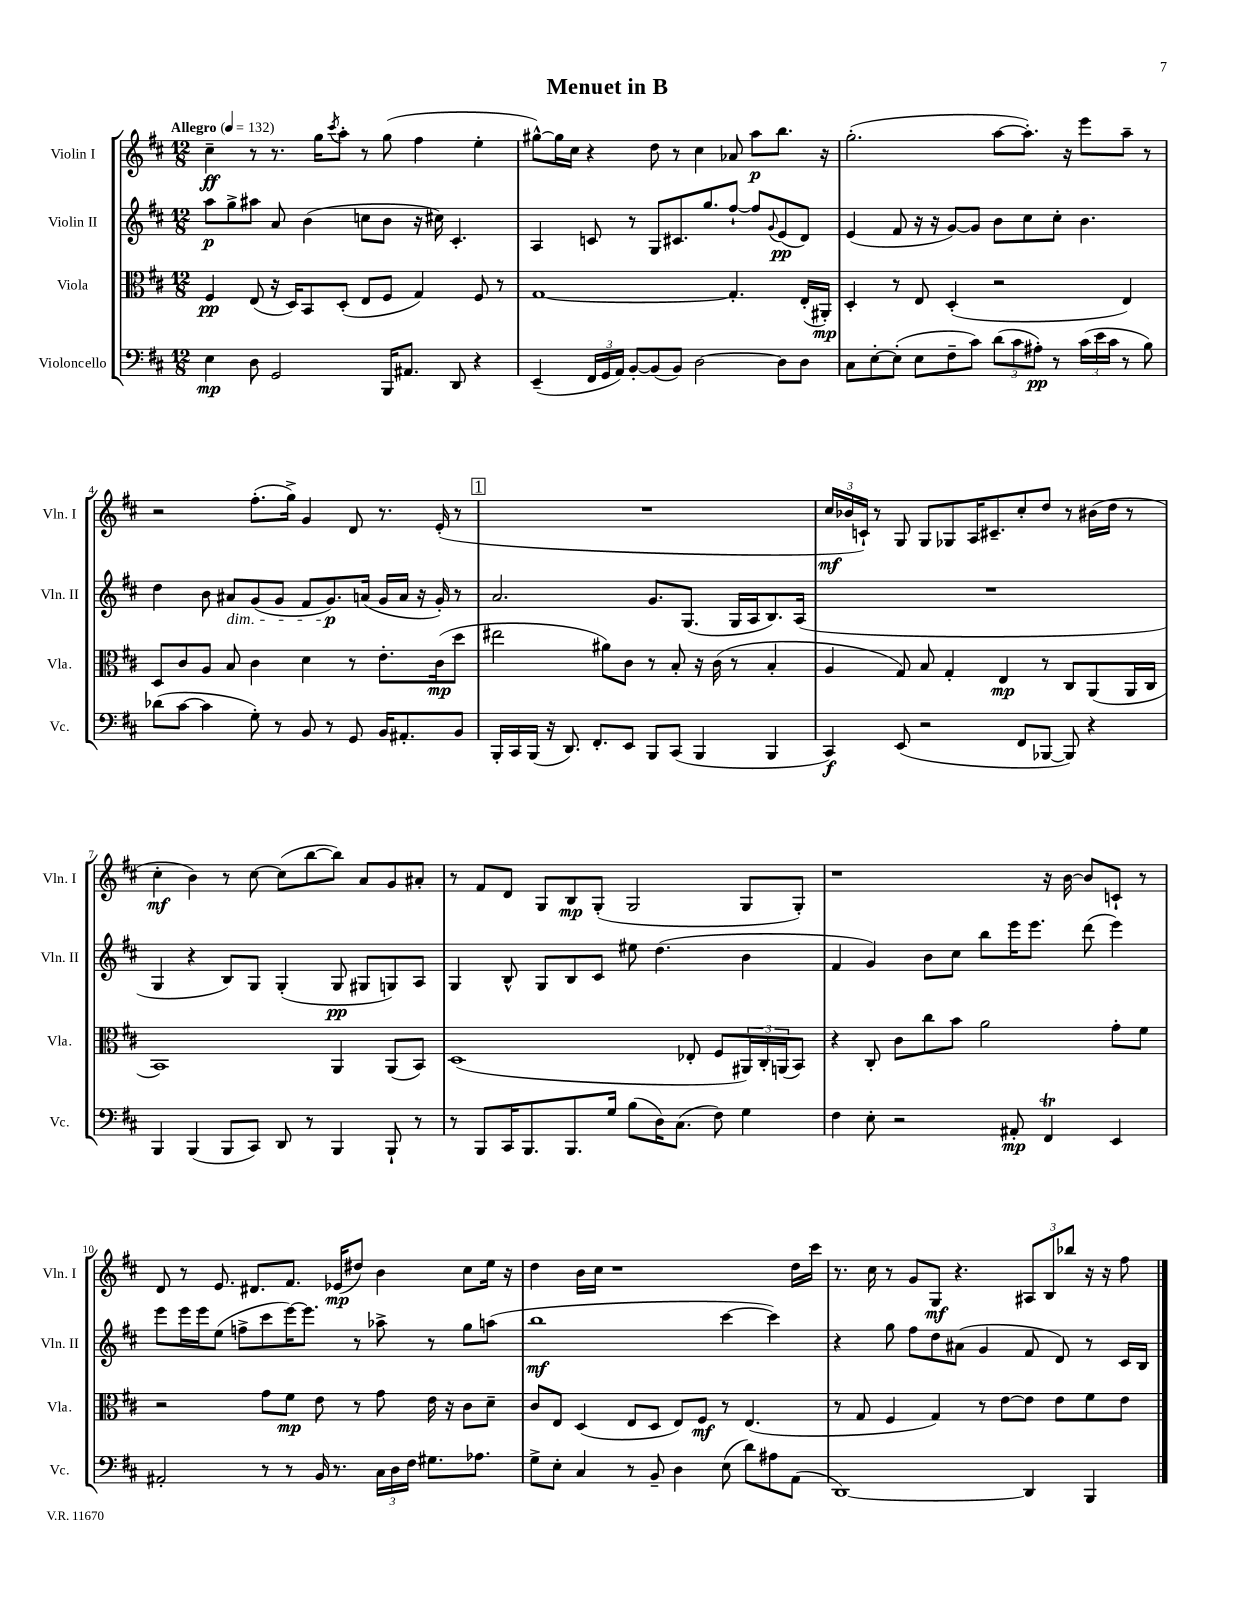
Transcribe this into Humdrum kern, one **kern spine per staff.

**kern	**dynam	**kern	**dynam	**kern	**dynam	**kern	**dynam
*part4	*part4	*part3	*part3	*part2	*part2	*part1	*part1
*staff4	*staff4	*staff3	*staff3	*staff2	*staff2	*staff1	*staff1
*I"Violoncello	*	*I"Viola	*	*I"Violin II	*	*I"Violin I	*
*I'Vc.	*	*I'Vla.	*	*I'Vln. II	*	*I'Vln. I	*
*clefF4	*	*clefC3	*	*clefG2	*	*clefG2	*
*k[f#c#]	*	*k[f#c#]	*	*k[f#c#]	*	*k[f#c#]	*
*M12/8	*	*M12/8	*	*M12/8	*	*M12/8	*
*MM132	*	*MM132	*	*MM132	*	*MM132	*
=1	=1	=1	=1	=1	=1	=1	=1
!	!	!	!	!	!	!LO:TX:a:B:t=Allegro	!
4E\	mp	4F#/	pp	8aa\L	p	4cc#~\	ff
.	.	.	.	8gg^\	.	.	.
8D\	.	(8E/	.	8aa#X\J	.	8r	.
2GG/	.	16r	.	8a/	.	8.r	.
.	.	16D/KL)	.	.	.	.	.
.	.	8BB/	.	(4b\	.	.	.
.	.	.	.	.	.	16gg\KL	.
.	.	.	.	.	.	8qccc#/	.
.	.	(8D'/J	.	.	.	8aa'\J	.
.	.	8E/L	.	8ccn\L	.	8r	.
16BBB/KL	.	8F#/J	.	8b\J	.	(8gg\	.
8.AA#X/J	.	.	.	.	.	.	.
.	.	4G/)	.	16r	.	4ff#\	.
.	.	.	.	16cc#X\)	.	.	.
8DD/	.	.	.	4.c#'/	.	.	.
4r	.	8F#/	.	.	.	4ee'\	.
.	.	8r	.	.	.	.	.
=2	=2	=2	=2	=2	=2	=2	=2
(4EE~/	.	[1G	.	4A/	.	[8gg#X^^\L)	.
.	.	.	.	.	.	16gg#\L]	.
.	.	.	.	.	.	16cc#\JJ	.
24FF#/LL	.	.	.	8cn/	.	4r	.
24GG/	.	.	.	.	.	.	.
24AA/JJ)	.	.	.	.	.	.	.
[8BB'/L	.	.	.	8r	.	.	.
(8BB/]	.	.	.	8G/L	.	8dd\	.
8BB/J)	.	.	.	8.c#X/	.	8r	.
[2D\	.	.	.	.	.	4cc#\	.
.	.	.	.	8.gg/	.	.	.
.	.	4.G'/]	.	[8ff#`/J	.	8a-X/	.
.	.	.	.	8ff#/L]	.	8aa\L	p
.	.	.	.	8qqg/	.	.	.
8D\L]	.	.	.	(8e/	pp	8.bb\J	.
8D\J	.	(16E'/LL	.	8d/J)	.	.	.
.	.	16AA#X'/JJ)	mp	.	.	16r	.
=3	=3	=3	=3	=3	=3	=3	=3
8C#\L	.	4D'/	.	(4e/	.	(2.gg'\	.
[8E'\	.	.	.	.	.	.	.
(8E'\J]	.	8r	.	8f#/	.	.	.
8E\L	.	8E/	.	16r	.	.	.
.	.	.	.	16r	.	.	.
8F#~\	.	(4D'/	.	[8g/L)	.	.	.
8c#\J)	.	.	.	8g/J]	.	.	.
(12d\L	.	2r	.	8b\L	.	[8aa\L	.
12c#\	.	.	.	.	.	.	.
.	.	.	.	8cc#\	.	8.aa'\J])	.
12A#X'\J)	pp	.	.	.	.	.	.
8r	.	.	.	8cc#'\J	.	.	.
.	.	.	.	.	.	16r	.
(24c#\LL	.	.	.	4.b\	.	8eee\L	.
24e\	.	.	.	.	.	.	.
24c#\JJ	.	.	.	.	.	.	.
8r	.	4E/)	.	.	.	8aa~\J	.
8B\)	.	.	.	.	.	8r	.
!!LO:LB:g=z
=4	=4	=4	=4	=4	=4	=4	=4
(8d-X\L	.	8D/L	.	4dd\	.	2r	.
[8c#\J	.	8c#/	.	.	.	.	.
4c#\]	.	8A/J	.	8b\	.	.	.
!	!	!	!	!LO:TX:b:i:t=dim.	!	!	!
.	.	8B/	.	8a#X/L	.	.	.
8G'\)	.	4c#\	.	(8g/	.	(8.ff#'\L	.
8r	.	.	.	8g/J	.	.	.
.	.	.	.	.	.	16gg^\Jk)	.
8BB/	.	4d\	.	8f#/L	.	4g/	.
8r	.	.	.	8.g/)	p	.	.
8GG/	.	8r	.	.	.	8d/	.
.	.	.	.	(16an/Jk	.	.	.
16BB/KL	.	8.e'\L	.	16g/LL	.	8.r	.
8.AA#X'/	.	.	.	16a/JJ	.	.	.
.	.	.	.	16r	.	.	.
.	.	(16c#\k	mp	16g'/)	.	(16e'/	.
8BB/J	.	8dd\J	.	8r	.	8r	.
!!LO:REH:place=s1:t=1
=5	=5	=5	=5	=5	=5	=5	=5
16BBB'/LL	.	2ee#X\	.	2.a/	.	1.r	.
16CC#/	.	.	.	.	.	.	.
(16BBB/JJ	.	.	.	.	.	.	.
16r	.	.	.	.	.	.	.
8.DD/)	.	.	.	.	.	.	.
8.FF#'/L	.	.	.	.	.	.	.
.	.	8a#X\L)	.	.	.	.	.
8EE/J	.	8c#\J	.	.	.	.	.
8BBB/L	.	8r	.	8.g/L	.	.	.
(8CC#/J	.	8B'/	.	.	.	.	.
.	.	.	.	(8.G/J	.	.	.
4BBB/	.	16r	.	.	.	.	.
.	.	(16c#\	.	.	.	.	.
.	.	8r	.	16G/LL	.	.	.
.	.	.	.	16A/J	.	.	.
4BBB/	.	4B'/	.	8.B/)	.	.	.
.	.	.	.	(16A/Jk	.	.	.
=6	=6	=6	=6	=6	=6	=6	=6
4CC#/)	f	4A/	.	1.r	.	24cc#/LL	mf
.	.	.	.	.	.	24b-X/	.
.	.	.	.	.	.	24cn`/JJ)	.
.	.	.	.	.	.	8r	.
(8EE/	.	8G/)	.	.	.	8G/	.
2r	.	8B/	.	.	.	8G/L	.
.	.	4G'/	.	.	.	8G-X/	.
.	.	.	.	.	.	16A/K	.
.	.	.	.	.	.	8.c#X~/	.
.	.	4E/	mp	.	.	.	.
8FF#/L	.	.	.	.	.	8cc#'/	.
[8BBB-X/J	.	8r	.	.	.	8dd/J	.
8BBB-/])	.	8C#/L	.	.	.	8r	.
4r	.	(8AA/	.	.	.	(16b#X\LL	.
.	.	.	.	.	.	16dd\JJ	.
.	.	16AA/L	.	.	.	8r	.
.	.	16C#/JJ	.	.	.	.	.
!!LO:LB:g=z
=7	=7	=7	=7	=7	=7	=7	=7
4BBB/	.	1BB)	.	4G/	.	4cc#'\	mf
(4BBB/	.	.	.	4r	.	4b\)	.
8BBB/L	.	.	.	8B/L)	.	8r	.
8CC#/J)	.	.	.	8G/J	.	[8cc#\	.
8DD/	.	.	.	(4G'/	.	(8cc#\L]	.
8r	.	.	.	.	.	[8bb\	.
4BBB/	.	4AA/	.	8G/	pp	8bb\J])	.
.	.	.	.	8G#X/L	.	8a/L	.
8BBB`/	.	(8AA/L	.	8Gn/)	.	8g/	.
8r	.	8BB/J)	.	8A/J	.	8a#X'/J	.
=8	=8	=8	=8	=8	=8	=8	=8
8r	.	(1D	.	4G/	.	8r	.
8BBB/L	.	.	.	.	.	8f#/L	.
16CC#/K	.	.	.	8B^^/	.	8d/J	.
8.BBB/	.	.	.	.	.	.	.
.	.	.	.	8G/L	.	8G/L	.
8.BBB/	.	.	.	8B/	.	8B/	mp
.	.	.	.	8c#/J	.	(8G'/J	.
16G/Jk	.	.	.	.	.	.	.
(8B\L	.	.	.	8ee#X\	.	2G/	.
16D\K)	.	.	.	(4.dd\	.	.	.
(8.C#\J	.	.	.	.	.	.	.
.	.	8E-X'/	.	.	.	.	.
8F#\)	.	8F#/L	.	.	.	.	.
4G\	.	24AA#X/L)	.	4b\	.	8G/L	.
.	.	24C#'/	.	.	.	.	.
.	.	(24AAn/J	.	.	.	.	.
.	.	8BB/J)	.	.	.	8G'/J)	.
=9	=9	=9	=9	=9	=9	=9	=9
4F#\	.	4r	.	4f#/	.	1r	.
8E'\	.	8C#'/	.	4g/)	.	.	.
2r	.	8c#\L	.	.	.	.	.
.	.	8cc#\	.	8b\L	.	.	.
.	.	8b\J	.	8cc#\J	.	.	.
.	.	2a\	.	8bb\L	.	.	.
8AA#X'/	mp	.	.	16eee\K	.	.	.
.	.	.	.	8.eee\J	.	.	.
4FF#t/	.	.	.	.	.	16r	.
.	.	.	.	.	.	[16b\	.
.	.	.	.	(8ddd\	.	8b/L]	.
4EE/	.	8g'\L	.	4eee\)	.	8cn`/J	.
.	.	8f#\J	.	.	.	8r	.
!!LO:LB:g=z
=10	=10	=10	=10	=10	=10	=10	=10
2AA#X'/	.	2r	.	8eee\L	.	8d/	.
.	.	.	.	16eee\L	.	8r	.
.	.	.	.	16eee\J	.	.	.
.	.	.	.	(8ee\J	.	8.e/	.
.	.	.	.	8ffn^\L	.	.	.
.	.	.	.	.	.	8.d#X/L	.
8r	.	8g\L	.	8ccc#\	.	.	.
8r	.	8f#\J	mp	[16eee\K)	.	8.f#/J	.
.	.	.	.	8.eee\J]	.	.	.
16BB/	.	8e\	.	.	.	.	.
8.r	.	.	.	.	.	(16e-X/KL	mp
.	.	8r	.	8r	.	8dd#X/J)	.
24C#\LL	.	8g\	.	8aa-X^\	.	4b\	.
24D\	.	.	.	.	.	.	.
24F#\JJ	.	.	.	.	.	.	.
8.G#X\L	.	16e\	.	8r	.	.	.
.	.	16r	.	.	.	.	.
.	.	8c#\L	.	8gg\L	.	8cc#\L	.
8.A-X\J	.	.	.	.	.	.	.
.	.	8d~\J	.	(8aan\J	.	16ee\Jk	.
.	.	.	.	.	.	16r	.
=11	=11	=11	=11	=11	=11	=11	=11
8G^\L	.	8c#/L	.	1bb	mf	4dd\	.
8E'\J	.	8E/J	.	.	.	.	.
4C#/	.	(4D/	.	.	.	16b\LL	.
.	.	.	.	.	.	16cc#\JJ	.
.	.	.	.	.	.	1r	.
8r	.	8E/L	.	.	.	.	.
8BB~/	.	8D/J	.	.	.	.	.
4D\	.	8E/L)	.	.	.	.	.
.	.	8F#/J	mf	.	.	.	.
(8E\	.	8r	.	[4ccc#\	.	.	.
8d\L)	.	(4.E/	.	.	.	.	.
8A#X\	.	.	.	4ccc#\])	.	.	.
(8AA\J	.	.	.	.	.	16dd\LL	.
.	.	.	.	.	.	16ccc#\JJ	.
=12	=12	=12	=12	=12	=12	=12	=12
[1DD)	.	8r	.	4r	.	8.r	.
.	.	8G/	.	.	.	.	.
.	.	.	.	.	.	16cc#\	.
.	.	4F#/	.	8gg\	.	8r	.
.	.	.	.	8ff#\L	.	8g/L	.
.	.	4G/)	.	8dd\	.	8G/J	mf
.	.	.	.	(8a#X\J	.	4.r	.
.	.	8r	.	4g/	.	.	.
.	.	[8e\L	.	.	.	.	.
4DD/]	.	8e\J]	.	8f#/	.	12A#X/L	.
.	.	.	.	.	.	12B/	.
.	.	8e\L	.	8d/)	.	.	.
.	.	.	.	.	.	12bb-X/J	.
4BBB/	.	8f#\	.	8r	.	16r	.
.	.	.	.	.	.	16r	.
.	.	8e\J	.	16c#/LL	.	8ff#\	.
.	.	.	.	16B/JJ	.	.	.
==	==	==	==	==	==	==	==
*-	*-	*-	*-	*-	*-	*-	*-
